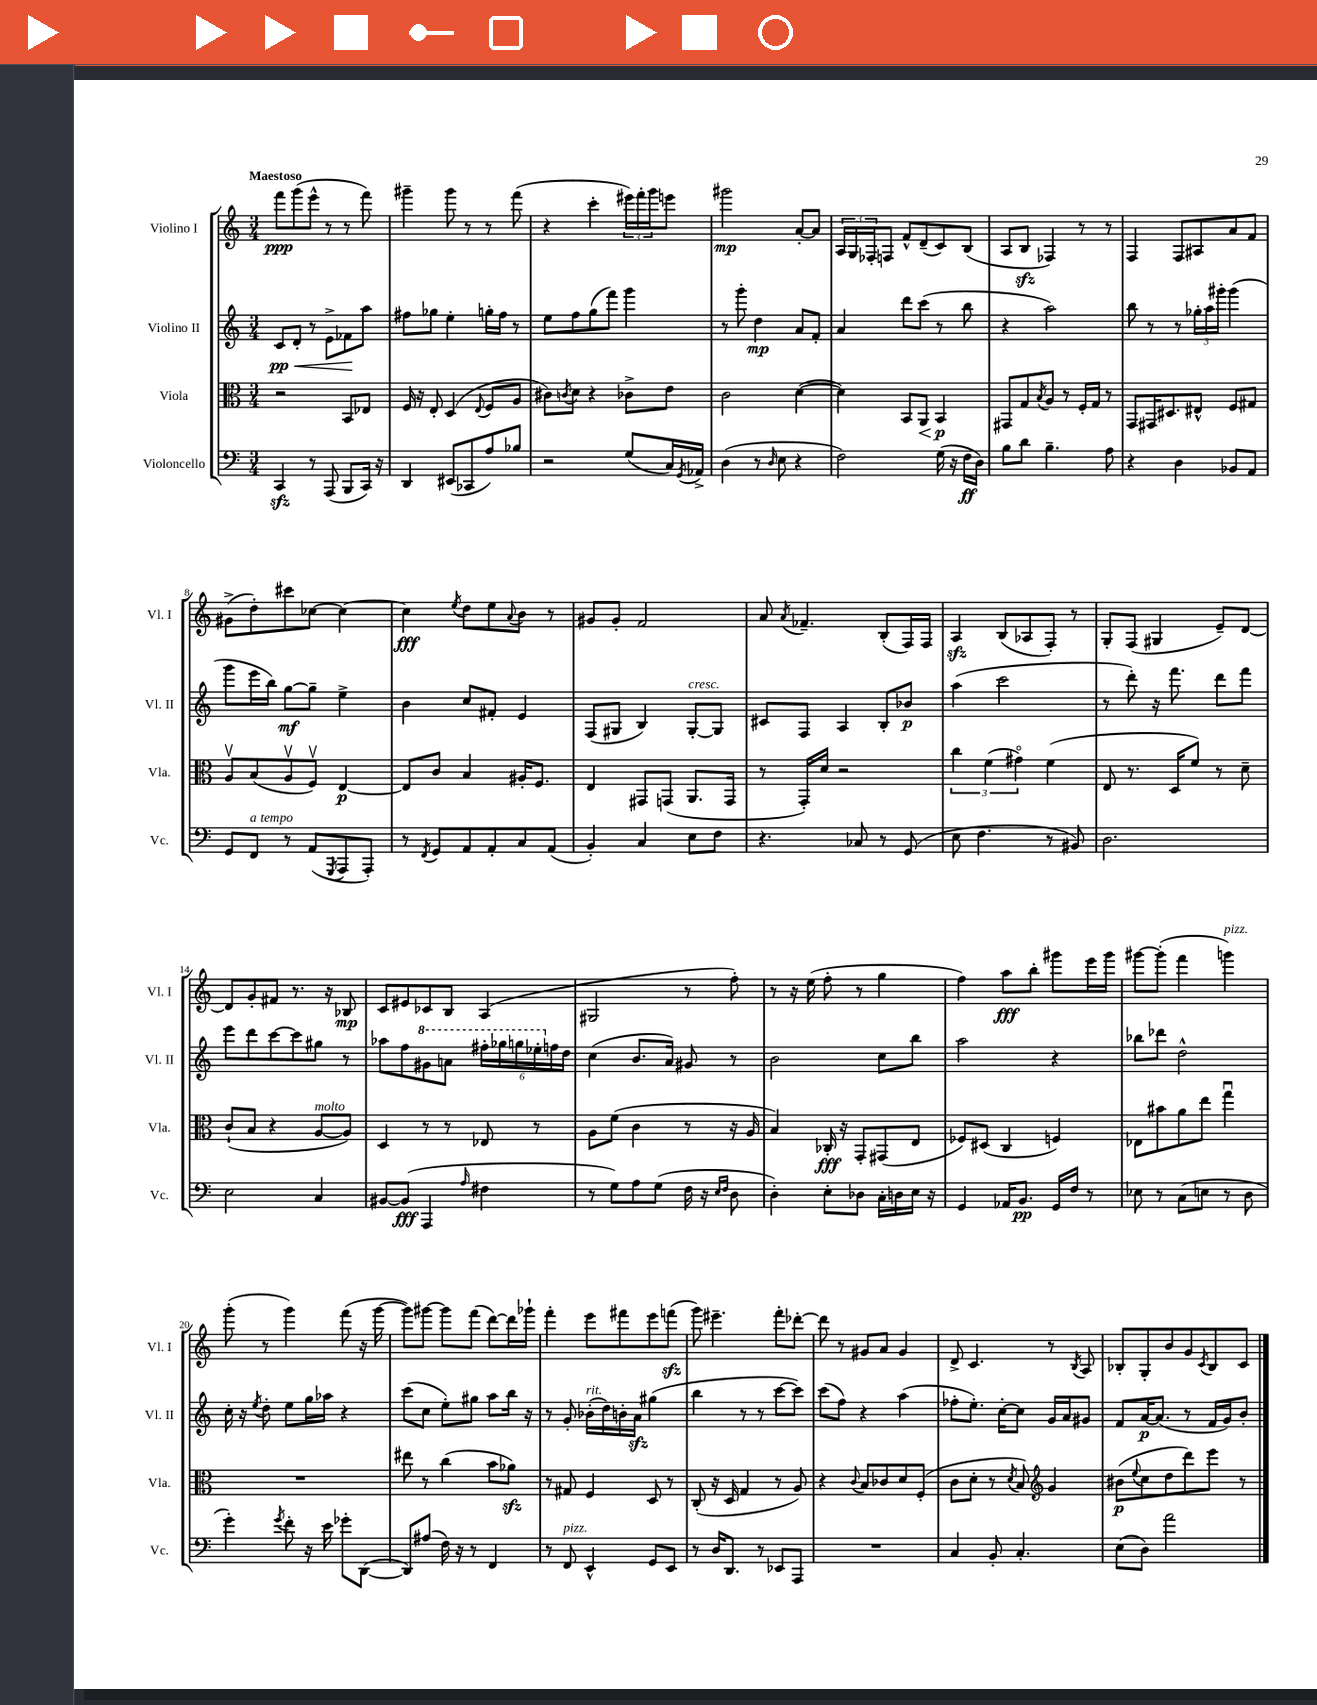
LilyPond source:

<<
\new StaffGroup <<
\new Staff = "s0" \with { instrumentName = "Violino I" shortInstrumentName = "Vl. I" } {
    \clef treble \key c \major \numericTimeSignature \time 3/4 \tempo "Maestoso"
    f'''8\ppp g'''8( e'''8-^ r8 r8 f'''8) |
    gis'''4-- gis'''8 r8 r8 f'''8( |
    r4 c'''4-. \tuplet 3/2 { eis'''16) f'''16-. g'''16 } e'''8 |
    gis'''2\mp a'8~-. a'8 |
    \tuplet 3/2 { a16 g16 fes16-. } f8 f'8-^ d'8--( c'8) b8( |
    a8 b8\sfz fes4) r8 r8 |
    f4 f8 ais8 a'8 f'8 |
    gis'8->( d''8-.) cis'''8 ces''8~ ces''4~ |
    ces''4\fff \acciaccatura { e''8 } d''8 e''8 \appoggiatura { a'8 } b'8 r8 |
    gis'8 gis'8-. f'2 |
    a'8 \acciaccatura { a'8 } fes'4.-- b8-.( f16) f16 |
    a4\sfz b8( aes8 f8-.) r8 |
    g8-. f8( gis4 e'8--) d'8~ |
    d'8 g'8-. fis'8 r8. r16 bes8\mp |
    c'8 eis'8 ces'8 b8 a4( |
    gis2 r8 f''8-.) |
    r8 r16 e''16( f''8-. r8 g''4 |
    f''4) a''8\fff b''8-. gis'''8 e'''16 gis'''16 |
    gis'''8~ gis'''8-.( f'''4 g'''4^\markup { \italic "pizz." }) |
    g'''8-.( r8 g'''4) f'''8( r16 g'''16~ |
    g'''8) gis'''8~ gis'''8 f'''8( d'''8~) d'''16 ges'''16-! |
    f'''4-. e'''8 fis'''8 e'''8 f'''8\sfz( |
    g'''8) eis'''4.-- f'''8-. des'''8~-. |
    des'''8 r8 gis'8 a'8 gis'4 |
    d'8-> c'4. r8 \acciaccatura { b8 } a8 |
    bes8-. g8-. b'8 g'8 \acciaccatura { c'8 } bes8 c'8 \bar "|." |
}
\new Staff = "s1" \with { instrumentName = "Violino II" shortInstrumentName = "Vl. II" } {
    \clef treble \key c \major \numericTimeSignature \time 3/4
    c'8\pp\< d'8-. r8 e'8-> fes'8\! a''8 |
    fis''8 ges''8 e''4-. g''16-. fis''16 r8 |
    e''8 f''8 g''8( f'''8) g'''4 |
    r8 g'''8-. d''4\mp a'8 f'8-. |
    a'4 d'''8 c'''8( r8 b''8 |
    r4 a''2) |
    b''8 r8 r8 \tuplet 3/2 { ges''16-. a''16 gis'''16-. } gis'''4( |
    g'''8 e'''16 b''16) g''8~\mf g''8-- e''4-> |
    b'4 c''8 fis'8-. e'4 |
    f8( gis8 b4) gis8~-.^\markup { \italic "cresc." } gis8 |
    cis'8 f8 a4 b8-. bes'8\p |
    a''4( c'''2 |
    r8 d'''8-.) r16 f'''8. d'''8 f'''8 |
    e'''8 d'''8 c'''8~ c'''8 gis''8 r8 |
    aes''8 f''8 \ottava #1 gis''8 a''8 \tuplet 6/4 { fis'''16-. ges'''16 g'''16 ees'''16-. \ottava #0 f''!16 d''16 } |
    c''4( b'8. a'16) gis'8 r8 |
    b'2 c''8 b''8 |
    a''2 r4 |
    bes''8 des'''8 d''2-^ |
    c''16-. r16 \acciaccatura { e''8 } d''8-. e''8 g''16 aes''16 r4 |
    c'''8( c''8 e''8-.) gis''8 a''8 b''16 r16 |
    r8 g'8-. bes'16-.^\markup { \italic "rit." }( d''16) b'16-. a'16\sfz gis''4( |
    b''4 r8 r8 c'''8~ c'''8) |
    c'''8( f''8) r4 a''4( |
    fes''8-. e''8.-.) c''16~-. c''8 g'16 a'16 gis'8 |
    f'8 a'16~\p a'8.( r8 f'16 g'16) b'8-. \bar "|." |
}
\new Staff = "s2" \with { instrumentName = "Viola" shortInstrumentName = "Vla." } {
    \clef alto \key c \major \numericTimeSignature \time 3/4
    r2 b,8 ees8 |
    f16 r16 e8-. d4( \appoggiatura { e8 } f8 a8 |
    cis'8) \acciaccatura { c'8 } d'8 r4 ces'8-> e'8 |
    c'2 d'4~( |
    d'4) b,8 a,8\< b,4\p\! |
    gis,8 g8 \acciaccatura { b8 } a8 r8 f16-. g16 r8 |
    g,8 gis,16 dis8. eis8-^ f8 gis8 |
    a8\upbow b8( a8\upbow f8\upbow) e4~\p |
    e8 c'8 b4 ais16-. f8. |
    e4 gis,8 g,8( a,8. g,16 |
    r8 g,16-.) d'16 r2 |
    \tuplet 3/2 { c''4 f'4( gis'4\flageolet) } f'4( |
    e8 r8. d16 f'8) r8 d'8-- |
    c'8-!( b8 r4 a8~^\markup { \italic "molto" } a8) |
    d4 r8 r8 ees8 r8 |
    a8 f'8( c'4 r8 r16 a16 |
    b4) ces16-.\fff r16 g,8-. gis,8( e8 |
    fes8) dis8( c4 f4) |
    ees8 bis'8 a'8 e''8 g''4\downbow |
    R2. |
    eis''8 r8 c''4( b'8 aes'8\sfz) |
    r8 gis8 f4 d8 r8 |
    c8-.( r16 d16 g4 r8 a8) |
    r4 \appoggiatura { c'8 } b8 ces'8 d'8 f8-.( |
    c'8 d'8-. r8 \acciaccatura { d'8 } b8) \clef treble g'4 |
    bis'8\p( \appoggiatura { e''8 } c''8 d''8 d'''8) e'''8 r8 \bar "|." |
}
\new Staff = "s3" \with { instrumentName = "Violoncello" shortInstrumentName = "Vc." } {
    \clef bass \key c \major \numericTimeSignature \time 3/4
    c,4\sfz r8 a,,8( b,,8 c,16) r16 |
    d,4 eis,8( ces,8 a8) bes8 |
    r2 g8( c16) \acciaccatura { g,8 } aes,16-> |
    d4( r8 \grace { d16 } e8 r4 |
    f2) g16( r16 f16\ff d16) |
    b8 d'8 b4.-- a8 |
    r4 d4 bes,8 a,8 |
    g,8 f,8^\markup { \italic "a tempo" } r8 a,8( \acciaccatura { g,,8 } a,,8 a,,8-.) |
    r8 \acciaccatura { f,8 } g,8 a,8 a,8-. c8 a,8( |
    b,4-.) c4 e8 f8 |
    r4. ces8 r8 g,8( |
    e8 f4. r8 bis,8) |
    d2. |
    e2 c4 |
    bis,8~ bis,8\fff( a,,4 \grace { a16 } fis4 |
    r8 g8) a8 g8( f16 r16 \grace { e16 f16 } d8 |
    d4-.) e8-. des8 c16-. d16 e16 r16 |
    g,4 aes,16 b,8.\pp g,16 f16 r8 |
    ees8 r8 c8( e8 r8 d8 |
    g'4-.) \acciaccatura { g'8 } f'8-. r16 e'16 ges'8-. d,8~( |
    d,8) ais8( f16) r16 r8 f,4 |
    r8 f,8^\markup { \italic "pizz." } e,4-^ g,8 e,8 |
    r8 d16 d,8. r8 ees,8 a,,8 |
    R2. |
    c4 b,8-. c4.-. |
    e8( d8) a'2 \bar "|." |
}
>>
>>
